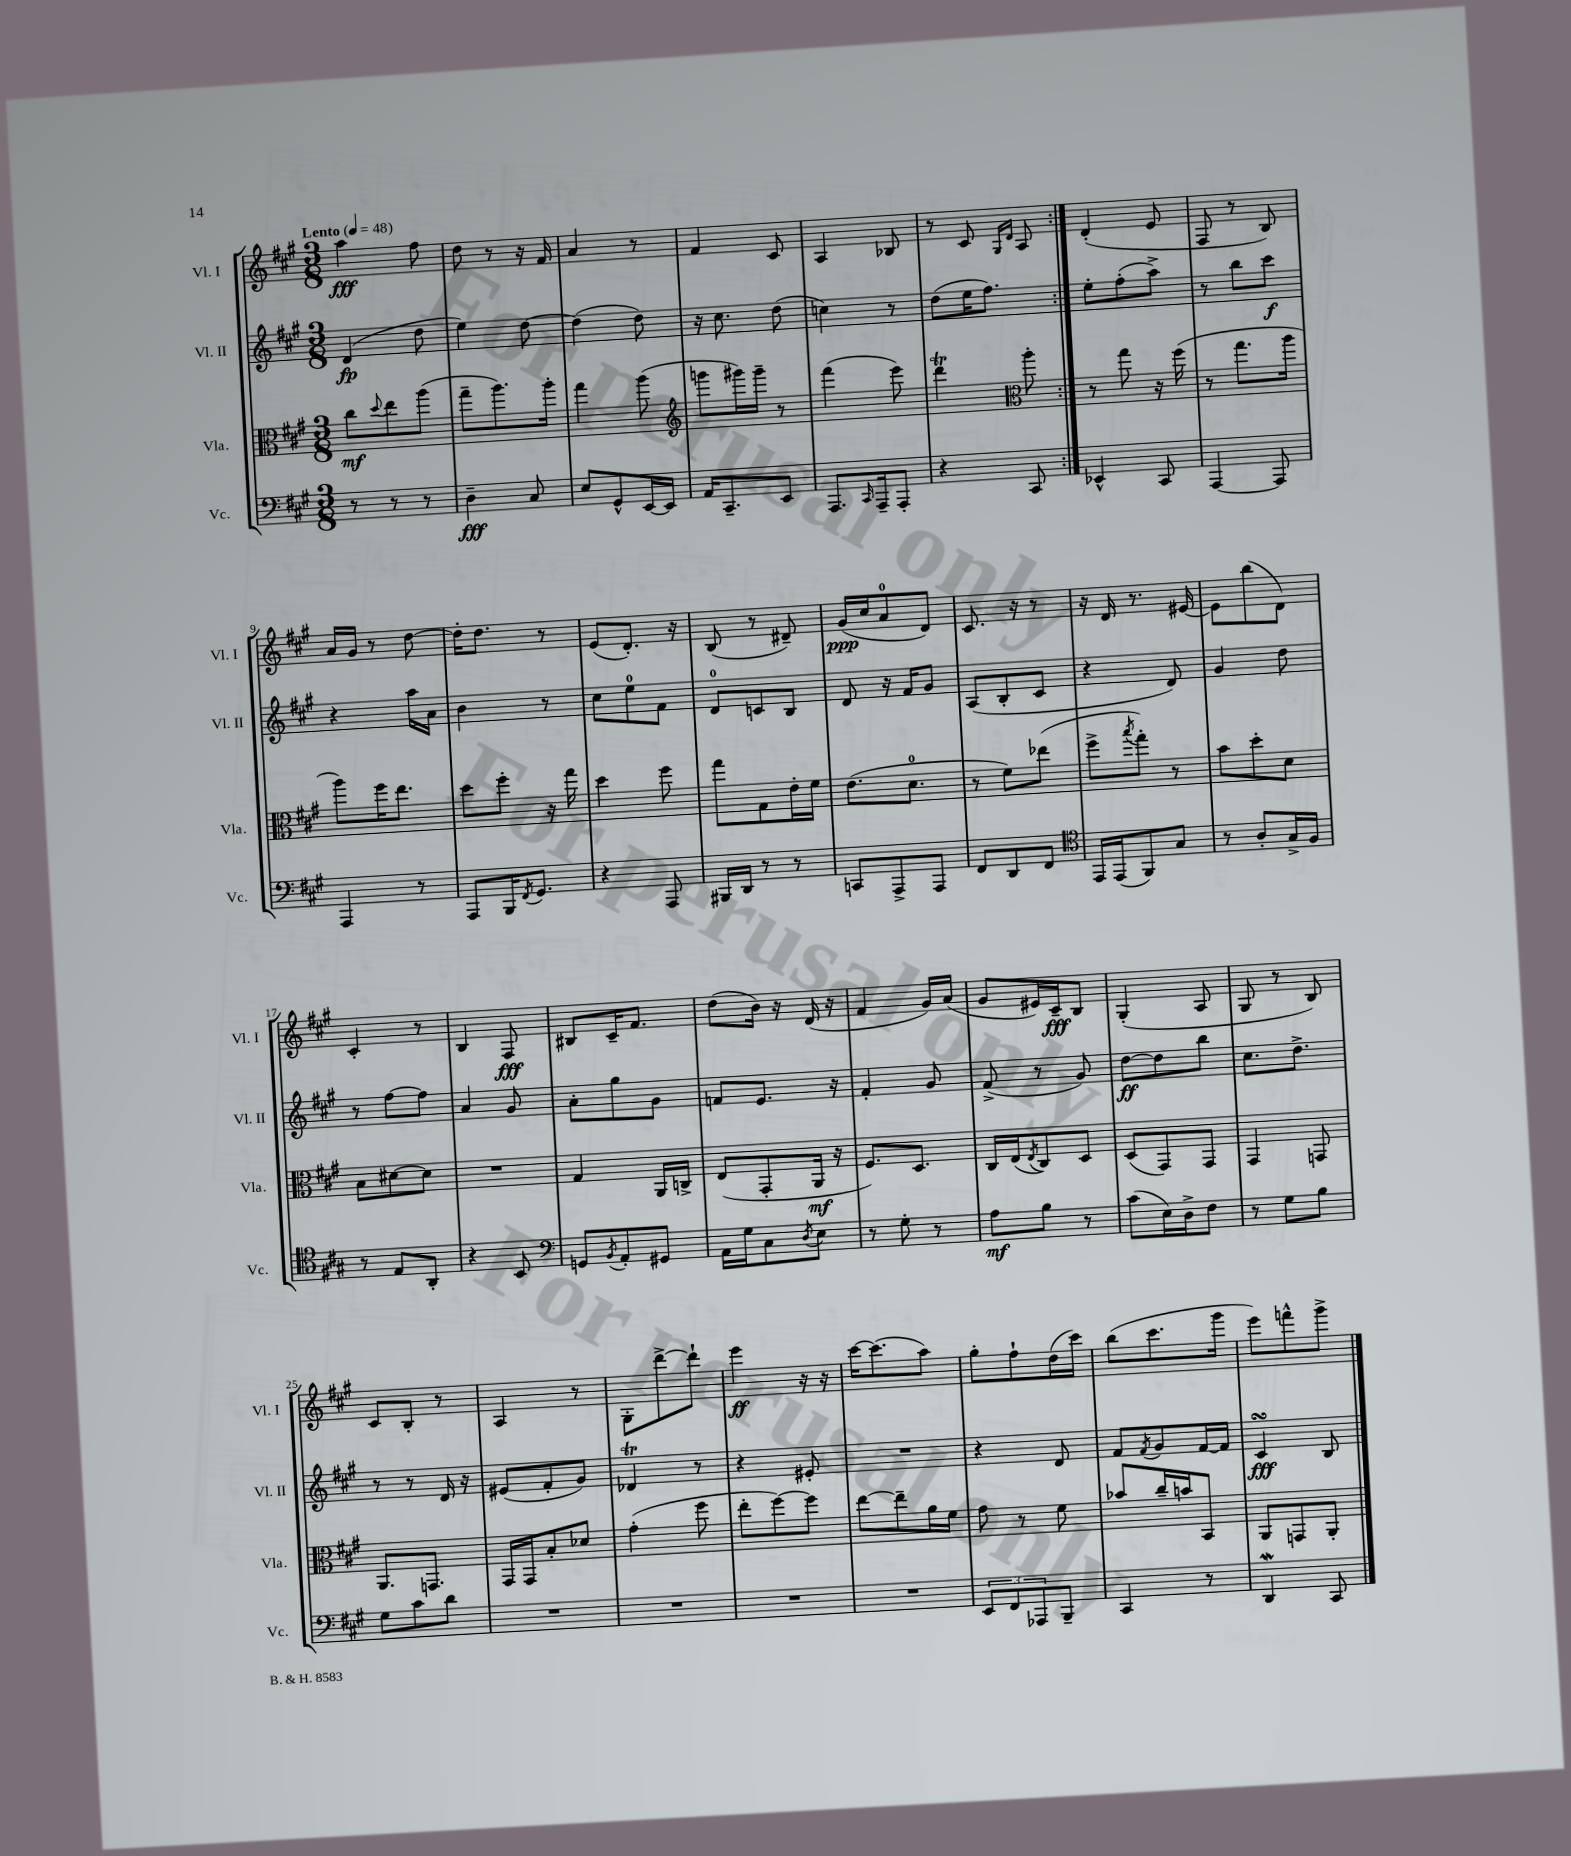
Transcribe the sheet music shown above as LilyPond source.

<<
\new StaffGroup <<
\new Staff = "s0" \with { instrumentName = "Vl. I" shortInstrumentName = "Vl. I" } {
    \clef treble \key a \major \numericTimeSignature \time 3/8 \tempo "Lento" 4 = 48
    \repeat volta 2 { a''4\fff fis''8 |
    d''8 r8 r16 fis'16 |
    a'4 r8 |
    fis'4 cis'8 |
    a4 bes8 |
    r8 cis'8 \grace { gis16 d'16 } a8 | }
    d'4-.( e'8 |
    fis8 r8 b8) |
    a'16 gis'16 r8 d''8~ |
    d''16-. d''8. r8 |
    e'8( d'8.-.) r16 |
    b8( r8 dis'8--) |
    gis'16\ppp( cis''16 a'8-0 d'8) |
    cis'8. r16 r8 |
    r16 d'16 r8. eis'16~ |
    eis'8 b''8( d'8) |
    cis'4-. r8 |
    b4 fis8\fff |
    bis8 cis'16-- fis'8. |
    d''8( b'16) r16 d'16( r16 |
    fis'4 gis'16) a'16( |
    gis'8 eis'16) cis'16--\fff b8 |
    gis4-.( a8 |
    gis8 r8 b8) |
    cis'8 b8-. r8 |
    a4 r8 |
    gis8-. d'''8~-> d'''8-! |
    e'''4\ff r16 r16 |
    cis'''16~ cis'''8.( a''8) |
    gis''8-. fis''8-! d''16( cis'''16) |
    b''8( cis'''8. gis'''16 |
    e'''8) f'''8-^ gis'''8-> \bar "|." |
}
\new Staff = "s1" \with { instrumentName = "Vl. II" shortInstrumentName = "Vl. II" } {
    \clef treble \key a \major \numericTimeSignature \time 3/8
    \repeat volta 2 { d'4\fp( d''8 |
    e''4) d''8~ |
    d''4( d''8) |
    r16 cis''8. d''8( |
    c''4) r8 |
    d''8( e''16 fis''8.) | }
    e''8-. fis''8-.( a''8->) |
    r8 b''8 cis'''8\f |
    r4 a''16 a'16 |
    b'4 r8 |
    cis''8 e''8-0 fis'8 |
    d'8-0 c'8 b8 |
    d'8 r16 fis'16 gis'8 |
    a8( b8-. cis'8 |
    r4 d'8) |
    gis'4 d''8 |
    r8 fis''8~ fis''8 |
    a'4 gis'8 |
    a'8-. gis''8 gis'8 |
    f'8 e'8. r16 |
    fis'4-. gis'8 |
    fis'8->( r8 gis'8) |
    d''8~\ff d''8 b''8 |
    cis''8. d''8.-> |
    r8 r8 d'16 r16 |
    eis'8( fis'8-. gis'8) |
    des'4\trill r8 |
    r4 eis'8-. |
    R4. |
    r4 d'8 |
    fis'8 \acciaccatura { fis'8 } gis'8 fis'16~ fis'16 |
    cis'4\turn\fff b8 \bar "|." |
}
\new Staff = "s2" \with { instrumentName = "Vla." shortInstrumentName = "Vla." } {
    \clef alto \key a \major \numericTimeSignature \time 3/8
    \repeat volta 2 { cis''8\mf \appoggiatura { d''8 } e''8 a''8( |
    gis''8-- a''8.) a''16-. |
    gis''4 a''8( |
    \clef treble g'''8 gis'''16) gis'''16-- r8 |
    fis'''4( e'''8) |
    d'''4\trill \clef alto a''8-. | }
    r8 gis''8 r16 fis''16( |
    r8 gis''8. a''16 |
    a''8) fis''16 e''8. |
    d''8 fis''8-. r16 gis''16 |
    d''4 fis''8 |
    gis''8 gis8 e'16-. fis'16 |
    e'8.( d'8.-0 |
    r8 fis'8) ees''8( |
    fis''8-> \acciaccatura { b''8 } gis''8-.) r8 |
    b'8 d''8-. d'8 |
    b8 dis'8~ dis'8 |
    R4. |
    gis4 a,16 c16-> |
    e8( gis,8-. a,16\mf r16 |
    fis8.) d8. |
    cis16 e16( \acciaccatura { e8 } cis8) d8 |
    d8( gis,8) gis,8 |
    gis,4 g,8 |
    a,8. g,8. |
    gis,16 gis,16 b8-. des'8 |
    gis'4-.( fis''8 |
    e''8-. fis''8~) fis''8 |
    e''8~ e''8-- a'16 fis'16 |
    gis'8 r8 fis'8 |
    bes'8 cis''16-- b'16 b,8 |
    a,8 g,8 a,8-. \bar "|." |
}
\new Staff = "s3" \with { instrumentName = "Vc." shortInstrumentName = "Vc." } {
    \clef bass \key a \major \numericTimeSignature \time 3/8
    \repeat volta 2 { r8 r8 r8 |
    d4--\fff cis8 |
    e8 gis,8-^ e,16~ e,16 |
    a,16 cis,8.-- e,8 |
    a,,8. \grace { cis,16 } a,,16-- a,,8-. |
    r4 cis,8 | }
    ees,4-^ cis,8 |
    a,,4~ a,,8 |
    a,,4 r8 |
    a,,8 b,,16 \acciaccatura { fis,8 } gis,8. |
    r4 a,,8 |
    bis,,16 d,16 r8 r8 |
    c,8 a,,8-> a,,8 |
    fis,8 d,8 fis,8 |
    \clef tenor e,16 e,16( fis,8) gis8 |
    r8 a8-. gis16-> fis16 |
    r8 e8 a,8-. |
    r4 b,8 |
    \clef bass g,8 \acciaccatura { b,8 } a,8-. gis,8 |
    a,16 gis16 cis8 \acciaccatura { d8 } e8 |
    r8 gis8-. r8 |
    a8\mf b8 r8 |
    cis'8( e16) d16-> fis8 |
    r8 gis8 b8 |
    gis8 cis'8 d'8 |
    R4. |
    R4. |
    R4. |
    R4. |
    \tuplet 3/2 { e,8 fis,8 aes,,8 } b,,8-- |
    cis,4 r8 |
    d,4\mordent cis,8 \bar "|." |
}
>>
>>
